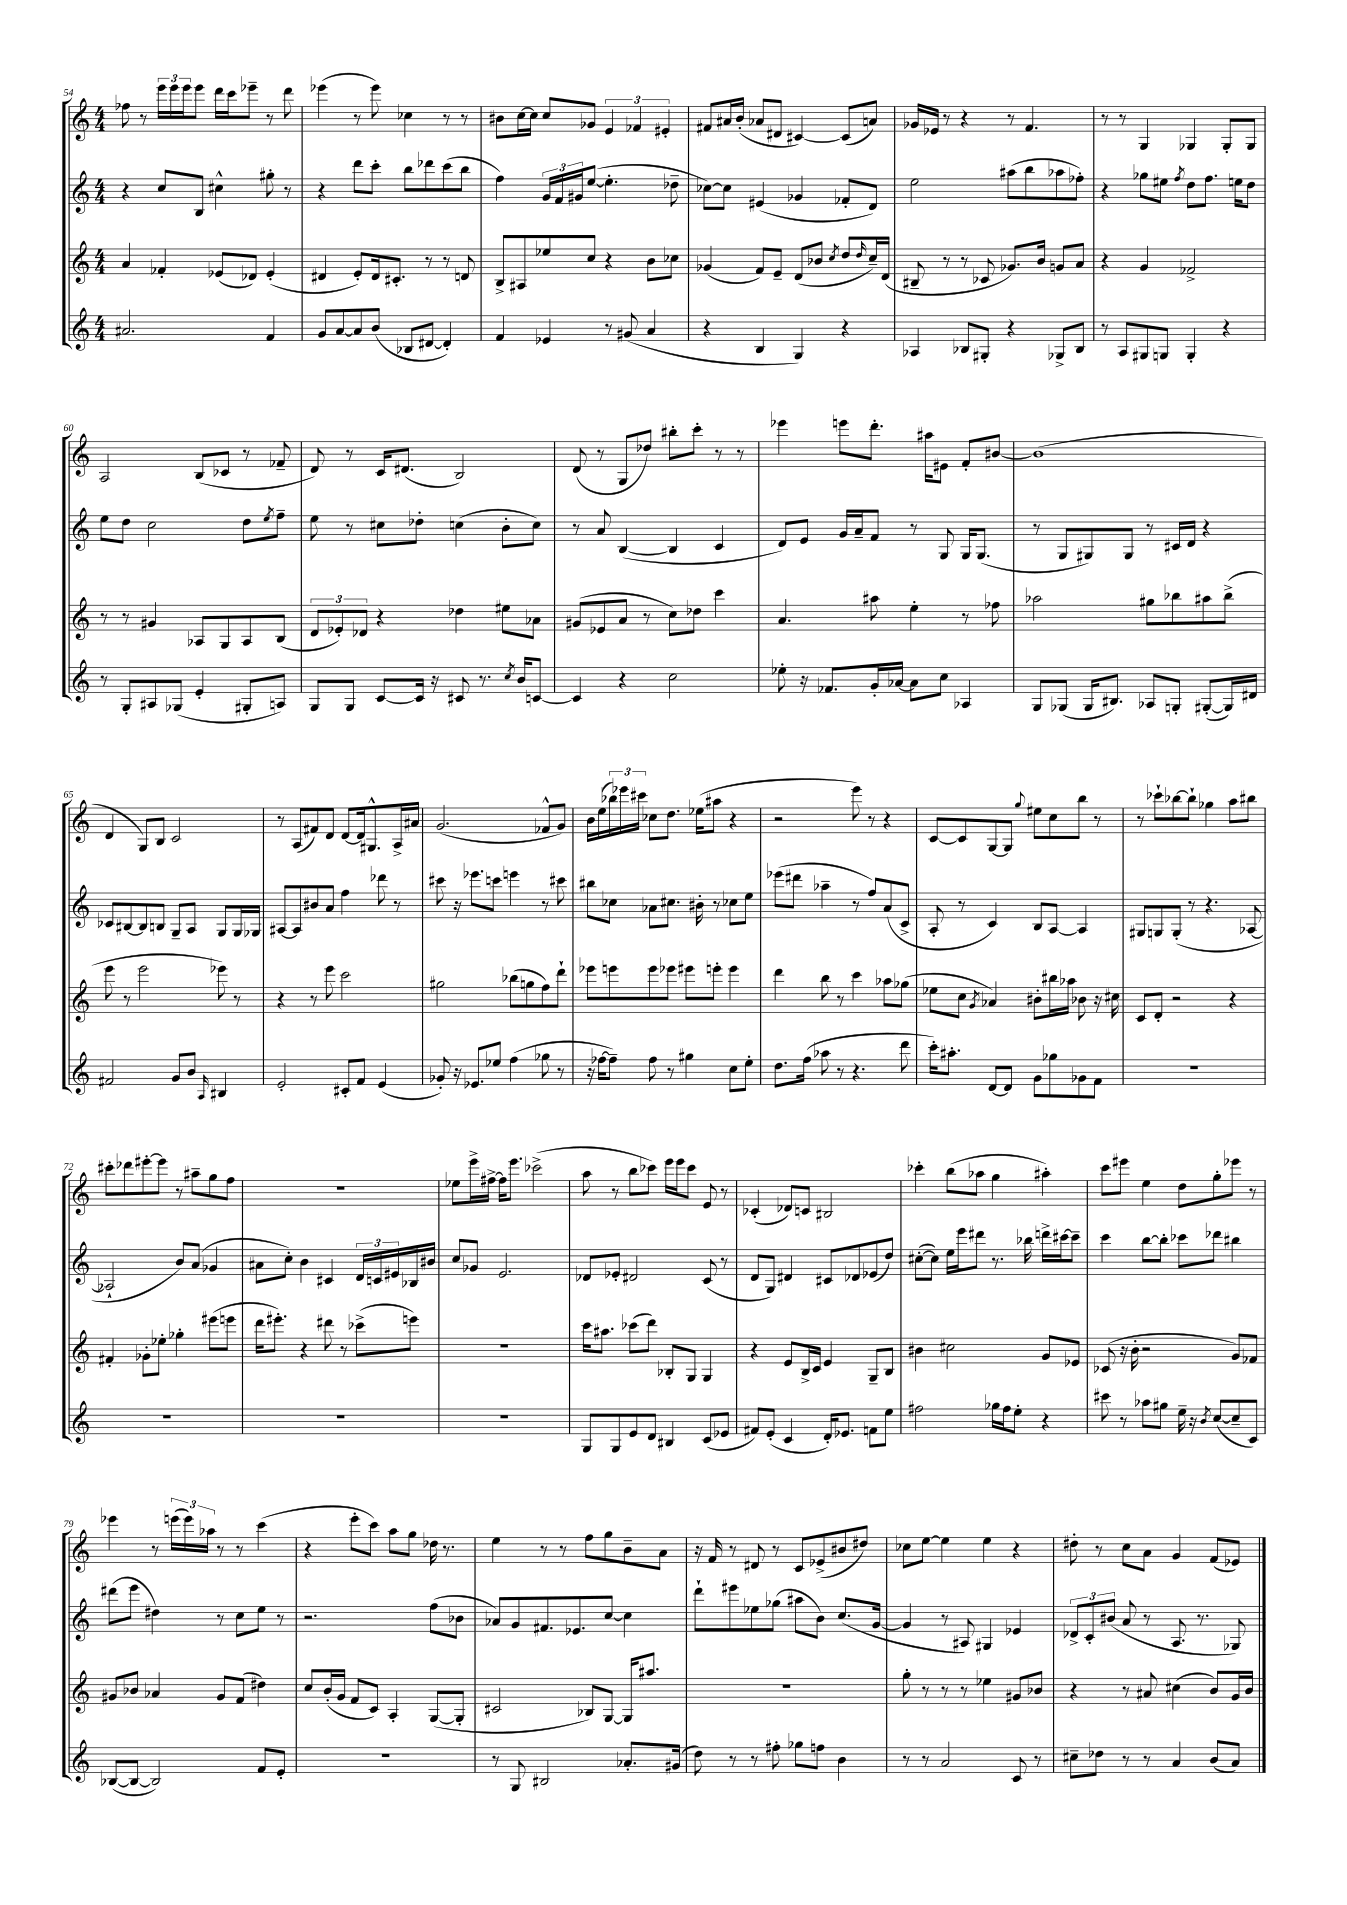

**kern	**kern	**kern	**kern
*part4	*part3	*part2	*part1
*staff4	*staff3	*staff2	*staff1
*clefG2	*clefG2	*clefG2	*clefG2
*k[]	*k[]	*k[]	*k[]
*M4/4	*M4/4	*M4/4	*M4/4
=54	=54	=54	=54
2.a#X/	4a/	4r	8ff-X\
.	.	.	8r
.	4f-X'/	8cc/L	24eee\LL
.	.	.	24eee\
.	.	.	24eee\J
.	.	8B/J	8eee\J
.	(8e-X/L	4cc#X^^\	16ddd\LL
.	.	.	16ccc\J
.	8d-X/J)	.	8eee-X~\J
4f/	(4e-'/	8gg#X'\	8r
.	.	8r	8ddd\
=55	=55	=55	=55
8g/L	4d#X/	4r	(4eee-X\
[8a/	.	.	.
8a/]	8e'/L)	8ddd\L	8r
(8b/J	16d#/k	8ccc'\J	8eee-\)
.	8.c#X'/J	.	.
8B-X/L	.	8bb\L	4cc-X\
[8d#X/J	8r	8ddd-X\	.
4d#'/])	8r	(8ccc\	8r
.	8dn/	8bb\J	8r
=56	=56	=56	=56
4f/	8B^/L	4ff\)	8b#X\L
.	8A#X/	.	[16cc\L
.	.	.	16cc\JJ]
4e-X/	8ee-X/	24g/LL	8cc/L
.	.	24f/	.
.	.	24g#X/J	.
.	8cc/J	([8ee/J	8g-X/J
8r	4r	4.ee'\]	6e/
(8g#X/	.	.	.
.	.	.	6f-X/
4a/	8b\L	.	.
.	.	.	6e#X'/
.	8cc-X\J	8dd-X~\	.
=57	=57	=57	=57
4r	(4g-X/	[8cc-X\L)	8f#X/L
.	.	8cc-\J]	16a#X/L
.	.	.	(16b'/JJ
4B/	8f/L)	(4e#X/	8a-X/L
.	8e~/J	.	8d#X/J
4G/)	(8d/L	4g-X/	[4c#X/)
.	8b-X/J	.	.
.	8qcc/	.	.
4r	8dd/L	8f-X'/L	(8c#/L]
.	16qqdd/	.	.
.	16cc~/L)	8d/J)	8an/J)
.	(16d/JJ	.	.
=58	=58	=58	=58
4A-X/	8B#X~/	2ee\	16g-X/LL
.	.	.	16e-X/JJ
.	8r	.	8r
8B-X/L	8r	.	4r
8G#X'/J	8c-X/	.	.
4r	8.g-X/L)	(8aa#X\L	8r
.	.	8bb\	4.f/
.	16b/Jk	.	.
8G-X^/L	8gn/L	8aa-X\	.
8B-/J	8a/J	8ff-X'\J)	.
=59	=59	=59	=59
8r	4r	4r	8r
8A/L	.	.	8r
8G#X/	4g/	8gg-X\L	4G/
8Gn/J	.	8ee#X\J	.
.	.	8qff/	.
4G'/	2f-X^/	8dd\L	4G-X/
.	.	8.ff\J	.
4r	.	.	8G-'/L
.	.	16een\KL	.
.	.	8dd\J	8G-/J
!!LO:LB:g=z
=60	=60	=60	=60
8r	8r	8ee\L	2A/
8G'/L	8r	8dd\J	.
8A#X/	4g#X/	2cc\	.
(8G-X/J	.	.	.
4e'/	8A-X/L	.	(8B/L
.	8G/	.	8c-X/J
8G#X'/L	8A-/	8dd\L	8r
.	.	8qee/	.
8An/J)	(8B/J	8ff~\J	8f-X~/
=61	=61	=61	=61
8G/L	12d/L	8ee\	8d/)
.	12e-X'/)	.	.
8G/J	.	8r	8r
.	12d-X/J	.	.
[8c/L	4r	8cc#X\L	16c/KL
.	.	.	(8.d#X/J
16c/Jk]	.	8dd-X'\J	.
16r	.	.	.
8c#X/	4dd-X\	(4ccn\	2B/)
8.r	.	.	.
.	8ee#X\L	8b'\L	.
8qcc/	.	.	.
16b/KL	.	.	.
[8cn/J	8a-X\J	8cc\J)	.
=62	=62	=62	=62
4c/]	(8g#X/L	8r	(8d/
.	8e-X/	8a/	8r
4r	8a/J	([4B/	8G/L
.	8r	.	8dd-X/J)
2cc\	8cc\L)	4B/]	8bb#X'\L
.	8dd-X\J	.	8ccc'\J
.	4ccc\	4c/	8r
.	.	.	8r
=63	=63	=63	=63
8ee-X'\	4.a/	8d/L)	4eee-X\
16r	.	8e/J	.
8.f-X/L	.	.	.
.	.	16g/LL	8eeen\L
.	.	16a~/J	.
16g'/L	8aa#X\	8f/J	8.ddd'\J
[16a-X/JJ	.	.	.
8a-\L]	4ee'\	8r	.
.	.	.	16aa#X\KL
8cc\J	.	8G/	8e#X\J
4A-X/	8r	16G/KL	8f'/L
.	.	(8.G/J	.
.	8ff-X\	.	[8b#X/J
=64	=64	=64	=64
8G/L	2aa-X\	8r	(1b#]
(8G-X/J	.	8G/L	.
16G-/KL	.	8G#X/)	.
8.B#X/J)	.	.	.
.	.	8G#/J	.
8A-X/L	8gg#X\L	8r	.
8Gn'/J	8bb-X\	16c#X/LL	.
.	.	16d/JJ	.
([8G#X'/L	8aa#X\	4r	.
16G#/L])	(8bb-^\J	.	.
16d#X/JJ	.	.	.
!!LO:LB:g=z
=65	=65	=65	=65
2f#X/	8eee\	8c-X/L	4d/
.	8r	[8B#X/	.
.	2eee\	8B#/]	8G/L)
.	.	8Bn/J	8B/J
8g/L	.	8G~/L	2c/
8b/J	.	8A/J	.
16qqA/	.	.	.
4B#X/	8eee-X\)	8G/L	.
.	8r	16G/L	.
.	.	16G-X/JJ	.
=66	=66	=66	=66
2e'/	4r	[8A#X/L	8r
.	.	8A#/]	(8A/L
.	8r	8b#X/	8f#X/)
.	8eee\	8a/J	8d/J
8c#X'/L	2ccc\	4ff\	[8d/L
8f/J	.	.	16d/k]
.	.	.	8.G#X^^/
(4e/	.	8ddd-X\	.
.	.	8r	16A^/L
.	.	.	16a#X/JJ
=67	=67	=67	=67
8g-X'/)	2gg#X\	8ccc#X\	(2.g/
16r	.	16r	.
8.e-X/L	.	8.eee-X\L	.
8ee-X/J	.	8cccn\J	.
(4ff\	(8bb-X\L	4eeen\	.
.	8ggn\	.	.
8gg-X\	8ff\)	8r	8f-X^^/L
8r	8ddd`\J	8ccc#X\	8g/J)
=68	=68	=68	=68
16r	8eee-X\L	8bb#X\L	16b\LL
[16ff-X\KL	.	.	(16ee\
8ff-~\J])	8eeen\	8cc-X\J	24bb-X\)
.	.	.	24eee-X\
.	.	.	24ccc#X\JJ
8ff-\	8eee\	8a-X\L	8cc-X\L
8r	8eee-X\J	8.cc#X\J	8.dd\J
4gg#X\	8eee#X\L	.	.
.	.	16b#X'\	(16ee-X\KL
.	8eeen'\J	8r	8aa#X\J
8cc\L	4eee\	8cc-X\L	4r
8ee'\J	.	8ee\J	.
=69	=69	=69	=69
8.dd\L	4ddd\	(8eee-X\L	2r
.	.	8ddd#X\J	.
(16ff\Jk	.	.	.
8aa-X\	8bb\	4aa-X~\	.
8r	8r	.	.
4.r	4ccc\	8r	8eee\)
.	.	8ff/L)	8r
.	8aa-X\L	(8a/	4r
8ddd\	(8gg-X\J	8c^/J	.
=70	=70	=70	=70
16ccc'\KL)	8ee-X\L	8A'/	[8c/L
8.aa#X'\J	.	.	.
.	8cc\J	8r	8c/]
.	8qg/	.	.
[8d/L	4a-X/)	4c/)	[8G/
8d/J]	.	.	8G/J]
.	.	.	8qqgg/
8g\L	8b#X'\L	8B/L	8ee#X\L
8gg-X\	16bb#X\L	[8A/J	8cc\
.	16aa-X\JJ	.	.
8g-X\	8b-X\	4A/]	8bb\J
8f\J	16r	.	8r
.	16cc#X\	.	.
=71	=71	=71	=71
1r	8c/L	8G#X/L	8r
.	8d'/J	8Gn/	8ccc-X`\L
.	2r	(8G'/J	[8bb-X\
.	.	8r	8bb-`\J]
.	.	4.r	4gg-X\
.	4r	.	8aa\L
.	.	[8A-X/	8bb#X\J
!!LO:LB:g=z
=72	=72	=72	=72
1r	4f#X'/	2A-X`/]	8ccc#X'\L
.	.	.	8ddd-X\
.	8g-X'\L	.	[8eee#X'\
.	8ee-X'\J	.	8eee#\J]
.	4gg-X'\	8b/L)	8r
.	.	(8a/J	8aa#X~\L
.	(8eee#X\L	4g-X/	8gg\
.	8eeen\J	.	8ff\J
=73	=73	=73	=73
1r	16ddd\KL	8a#X\L	1r
.	8.eee#X'\J)	.	.
.	.	8cc'\J)	.
.	4r	4b\	.
.	8ddd#X\	4c#X/	.
.	8r	.	.
.	(8ccc-X^\L	24d/LL	.
.	.	24cn/	.
.	.	24e#X/	.
.	8eeen\J)	16B-X/	.
.	.	16b#X/JJ	.
=74	=74	=74	=74
1r	1r	8cc/L	8ee-X\L
.	.	8g-X/J	16eee^\L
.	.	.	[16ff#X^\JJ
.	.	2.e/	16ff#\KL]
.	.	.	8.eee\J
.	.	.	(2ccc-X^\
=75	=75	=75	=75
8G/L	16ccc\KL	8d-X/L	8aa\
.	8.aa#X\J	.	.
8G/	.	8e-X'/J	8r
8e/	(8ccc-X\L	2d#X/	8bb\L
8d/J	8ddd\J)	.	8ccc-X\J)
4B#X/	8B-X'/L	.	16eee\LL
.	.	.	16eee\J
.	8G/J	.	8ccc-\J
(8c/L	4G/	(8c/	8e/
8e-X/J	.	8r	8r
=76	=76	=76	=76
8f#X/L)	4r	8d/L	(4c-X'/
(8e'/J	.	8G/J)	.
4c/	8e/L	4d#X/	8d-X/L)
.	16B^/L	.	8cn/J
.	16c/JJ	.	.
16d'/KL)	4e/	8c#X/L	2B#X/
8.e-X/J	.	.	.
.	.	8d-X/	.
8fn\L	8G~/L	(8e-X/	.
8ee\J	8B/J	8dd/J)	.
=77	=77	=77	=77
2ff#X\	4b#X\	([8cc#X'\L	4ccc-X'\
.	.	8cc#\J])	.
.	2cc#X\	16ee\LL	(8bb\L
.	.	16eee\J	.
.	.	8ddd#X\J	8aa-X\J
16gg-X\LL	.	8.r	4gg\
16ff#\J	.	.	.
8ee'\J	.	.	.
.	.	16bb-X\	.
4r	8g/L	16dddn^\LL	4aa#X'\)
.	.	[16ccc#X\J	.
.	8e-X/J	8ccc#~\J]	.
=78	=78	=78	=78
8ccc#X\	(8c-X/	4ccc\	8ccc\L
8r	16r	.	8eee#X\J
.	16b'\	.	.
8aa-X\L	2r	[8bb\L	4ee\
8gg#X\J	.	8bb'\J]	.
16ee~\	.	8ccc-X\L	8dd\L
16r	.	.	.
8qb/	.	.	.
([8cc/L	.	8ddd-X\J	8gg'\
8cc~/]	8g/L)	4bb#X\	8eee-X\J
8c/J)	8f-X/J	.	8r
!!LO:LB:g=z
=79	=79	=79	=79
([8B-X/L	8g#X/L	(8ddd#X\L	4eee-X\
8B-/J_	8b-X/J	8eee\J	.
2B-/])	4a-X/	4dd#X\)	8r
.	.	.	(24eeen\LL
.	.	.	24eee\)
.	.	.	24aa-X\JJ
.	8g#/L	8r	8r
.	(8f/J	8cc\L	8r
8f/L	4dd#X\)	8ee\J	(4ccc\
8e'/J	.	8r	.
=80	=80	=80	=80
1r	8cc/L	2.r	4r
.	(16b'/L	.	.
.	16g/JJ	.	.
.	8f/L	.	8eee'\L
.	8c/J)	.	8ccc\J)
.	4A'/	.	8aa\L
.	.	.	8gg\J
.	([8G/L	(8ff\L	16dd-X\
.	.	.	8.r
.	8G'/J]	8b-X\J	.
=81	=81	=81	=81
8r	2c#X/	8a-X/L)	4ee\
8G/	.	8g/	.
2B#X/	.	8.f#X/	8r
.	.	.	8r
.	.	8.e-X/	.
.	8B-X/L)	.	8ff\L
.	[8G/J	[8cc/J	8gg\
8.a-X'/L	16G/KL]	4cc\]	8b~\
.	8.aa#X/J	.	.
.	.	.	8a\J
(16g#X/Jk	.	.	.
=82	=82	=82	=82
8dd\)	1r	8ddd`\L	16r
.	.	.	16f/
8r	.	8eee#X\	8r
8r	.	8ee-X\	8d#X/
8ff#X'\	.	(8gg-X\J	8r
8gg-X\L	.	8aa#X\L	8c/L
8ffn\J	.	8b\J)	(8e-X^/
4b\	.	(8.cc/L	8b#X/
.	.	.	8dd#X/J)
.	.	[16g/Jk	.
=83	=83	=83	=83
8r	8gg'\	4g/]	8cc-X\L
8r	8r	.	[8ee\J
2a/	8r	8r	4ee\]
.	8r	8A#X/)	.
.	4ee-X\	4G#X/	4ee\
8c/	8g#X/L	4e-X/	4r
8r	8b-X/J	.	.
=84	=84	=84	=84
8cc#X~\L	4r	12d-X^/L	8dd#X'\
.	.	12c'/	.
8dd-X\J	.	.	8r
.	.	(12b#X/J	.
8r	8r	8a/	8cc\L
8r	8a#X/	8r	8a\J
4a/	(4cc#X\	8.A/	4g/
.	.	8.r	.
(8b/L	8b/L)	.	(8f/L
8a/J)	16g/L	8G-X/)	8e-X/J)
.	16b/JJ	.	.
==	==	==	==
*-	*-	*-	*-
